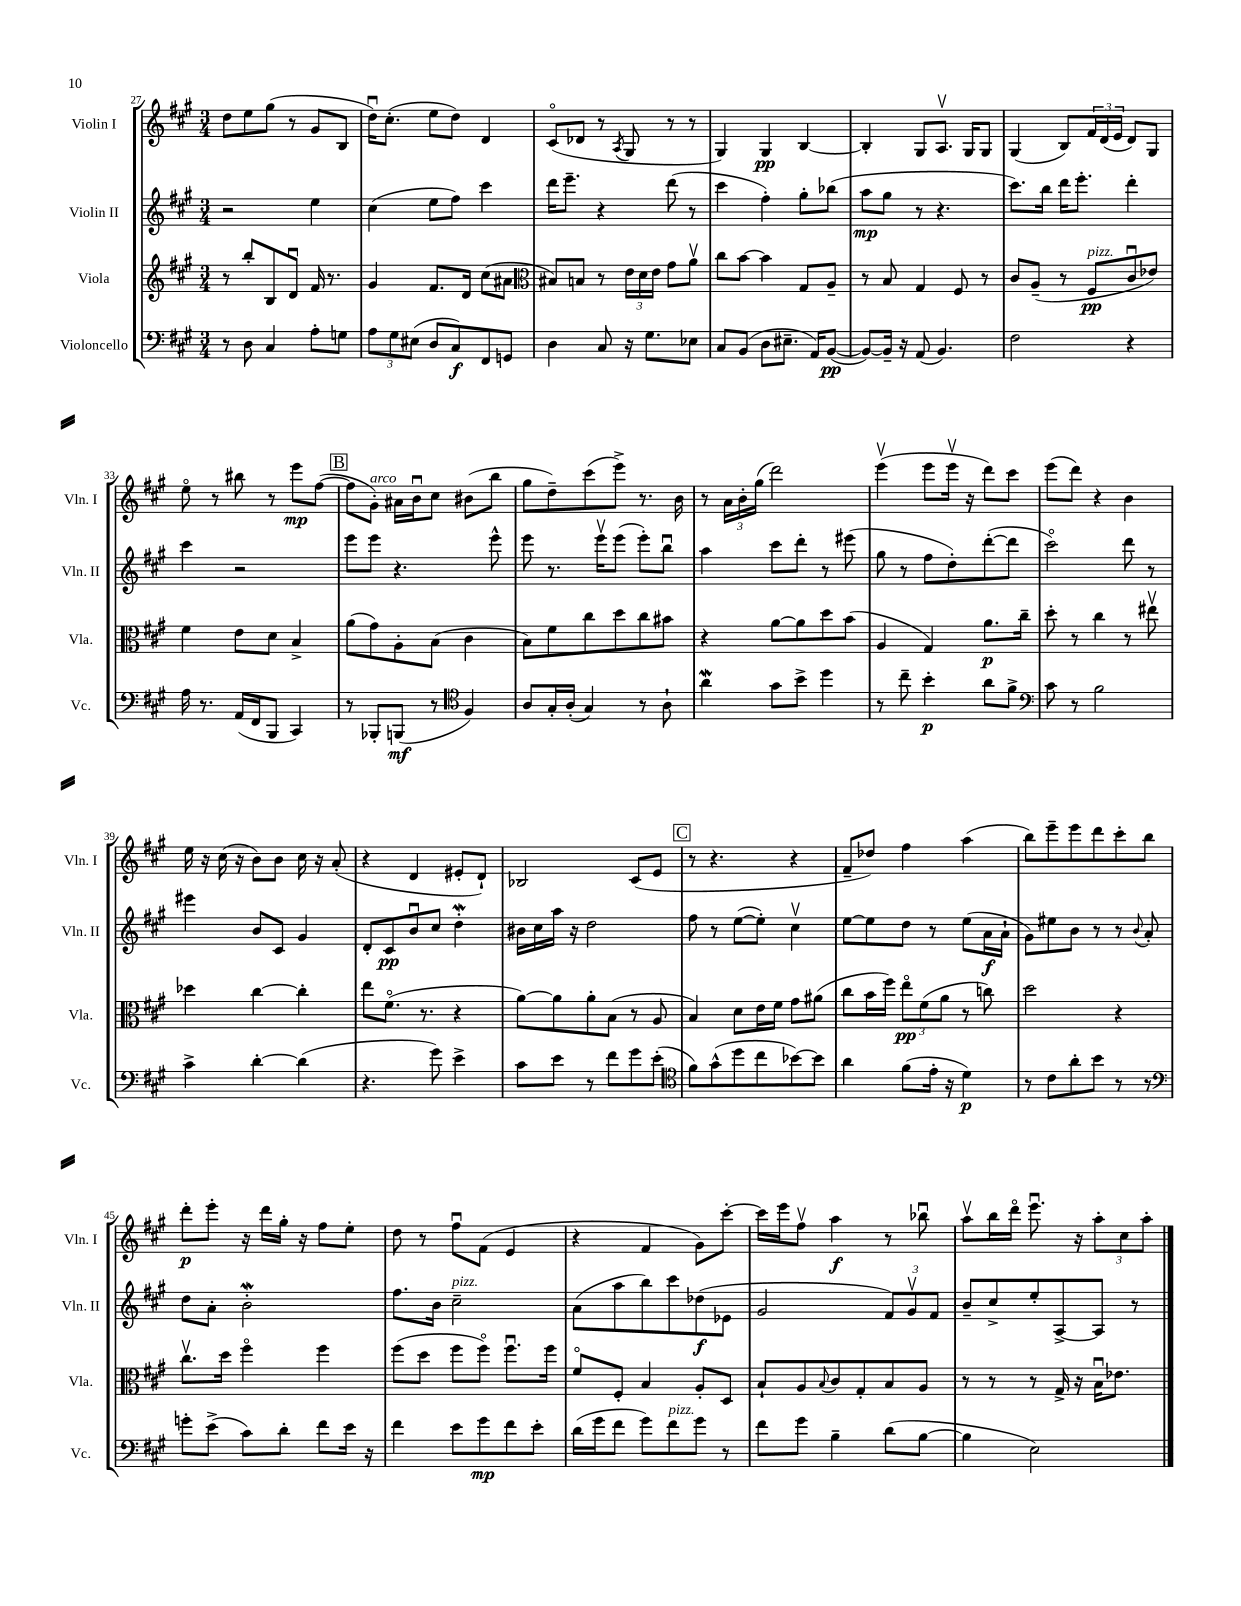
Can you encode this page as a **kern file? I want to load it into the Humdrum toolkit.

**kern	**kern	**kern	**kern
*staff4	*staff3	*staff2	*staff1
*clefF4	*clefG2	*clefG2	*clefG2
*k[f#c#g#]	*k[f#c#g#]	*k[f#c#g#]	*k[f#c#g#]
*M3/4	*M3/4	*M3/4	*M3/4
8r	8r	2r	8dd
8D	8bb'	.	8ee
4C#	8B	.	(8gg#
.	8du	.	8r
8A'	16f#	4ee	8g#
.	8.r	.	.
8G	.	.	8B
=	=	=	=
12A	4g#	(4cc#	16ddu)
.	.	.	(8.cc#'
12G#	.	.	.
(12E#	.	.	.
8D	8.f#	8ee	8ee
8C#)	.	8ff#)	8dd)
.	16d	.	.
8FF#	(8cc#	4ccc#	4d
8GG	8a#	.	.
=	=	=	=
*	*clefC3	*	*
4D	8B#)	16ddd	(8c#o
.	.	8.eee~	.
.	8B	.	8d-
8C#	8r	4r	8r
.	.	.	8qA
16r	24e	.	8G#
.	24d	.	.
8.G#	.	.	.
.	24e	.	.
.	8g#	(8ddd	8r
8E-	8av	8r	8r
=	=	=	=
8C#	8cc#	4ccc#	4G#)
(8BB	[8b	.	.
8D	4b]	4ff#')	4G#
8.E#~	.	.	.
.	8G#	8gg#'	[4B
16AA)	.	.	.
([8BB	8A~	(8bb-	.
=	=	=	=
8BB_)	8r	8aa	4B']
16BB~]	8B	8gg#	.
16r	.	.	.
(8AA	4G#	8r	8G#
4.BB)	.	4.r	8.Av
.	8F#	.	.
.	.	.	16G#
.	8r	.	8G#
=	=	=	=
2F#	8c#	8.ccc#)	(4G#
.	(8A~	.	.
.	.	16bb	.
.	8r	16ddd	8B)
.	.	8.eee'	.
.	8F#	.	24f#
.	.	.	(24d
.	.	.	24e
4r	8c#u	4ddd'	8d)
.	8e-)	.	8G#
=	=	=	=
16A	4f#	4ccc#	8eeo
8.r	.	.	.
.	.	.	8r
(16AA	8e	2r	8bb#
16FF#	.	.	.
8BBB	8d	.	8r
4CC#)	4B^	.	8eee
.	.	.	([8ff#
=	=	=	=
8r	(8a	8eee	8ff#]
8BBB-'	8g#)	8eee	8g#')
(8BBB	8A'	4.r	16a#
.	.	.	16bu
8r	(8B	.	8cc#
*clefC4	*	*	*
4F#)	4c#	.	(8b#
.	.	8eee^^	8bb
=	=	=	=
8A	8B)	8eee	8gg#
16G#'	8f#	8.r	8dd~)
(16A'	.	.	.
4G#)	8cc#	.	(8ccc#
.	.	16eeev	.
.	8dd	(8eee	8eee^)
8r	8cc#	8eee')	8.r
8A`	8b#	8bbu	.
.	.	.	16b
=	=	=	=
4a	4r	4aa	8r
.	.	.	24a
.	.	.	24b'
.	.	.	(24gg#
8g#	[8a	8ccc#	2ddd)
8b^	8a]	8ddd'	.
4dd	8dd	8r	.
.	(8b	(8eee#	.
=	=	=	=
8r	4A	8gg#	(4eeev
8cc#~	.	8r	.
4b'	4G#)	8ff#	8eee
.	.	8dd')	16eeev
.	.	.	16r
8a	8.a	([8ddd'	8ddd)
8f#^	.	8ddd]	8ccc#
.	16cc#~	.	.
=	=	=	=
*clefF4	*	*	*
8c#	8dd'	2ccc#o)	(8eee
8r	8r	.	8ddd)
2B	4cc#	.	4r
.	8r	8ddd	4b
.	8ee#v	8r	.
=	=	=	=
4c#^	4dd-	4eee#	16ee
.	.	.	16r
.	.	.	(16cc#
.	.	.	16r
[4d'	[4cc#	8b	8b)
.	.	8c#	8b
(4d]	4cc#']	4g#	16cc#
.	.	.	16r
.	.	.	(8a'
=	=	=	=
4.r	8ee	8d'	4r
.	(8.f#o	8c#	.
.	.	8bu	4d
.	8.r	.	.
8g#)	.	8cc#	.
4e^	4r	4dd'	8e#'
.	.	.	8d`)
=	=	=	=
8c#	[8a)	16b#	2B-
.	.	16cc#	.
8e	8a]	16aa	.
.	.	16r	.
8r	8a'	2dd	.
8f#	(8B	.	.
8g#	8r	.	(8c#
(8e'	8A	.	8e
=	=	=	=
*clefC4	*	*	*
8f#)	4B)	8ff#	8r
(8g#^^	.	8r	4.r
8dd	8d	([8ee	.
8cc#	16e	8ee'])	.
.	16f#	.	.
[8b-)	8g#	4cc#v	4r
8b-]	(8a#	.	.
=	=	=	=
4a	8cc#	[8ee	8f#~
.	16b	8ee]	8dd-)
.	16ff#)	.	.
(8f#	12eeo	8dd	4ff#
.	(12f#	.	.
16e'	.	8r	.
.	12a	.	.
16r	.	.	.
4d)	8r	(8ee	(4aa
.	8cc)	16a	.
.	.	16a`	.
=	=	=	=
8r	2dd	8g#)	8bb)
8c#	.	8ee#	8eee~
8a'	.	8b	8eee
8b	.	8r	8ddd
8r	4r	8r	8ccc#'
.	.	8qqb	.
8r	.	8a'	8bb
=	=	=	=
*clefF4	*	*	*
8g'	8.cc#v	8dd	8ddd'
(8e^	.	8a'	8eee'
.	16dd	.	.
8c#)	4ff#o	2b'	16r
.	.	.	16ddd
8d'	.	.	16gg#'
.	.	.	16r
8f#	4ff#	.	8ff#
16e	.	.	8ee'
16r	.	.	.
=	=	=	=
4f#	(8ff#	8.ff#	8dd
.	8dd	.	8r
.	.	16b	.
8e	8ff#	2cc#~	8ff#u
8g#	8ff#o)	.	(8f#
8f#	8.ff#u	.	4e
8e'	.	.	.
.	16ff#	.	.
=	=	=	=
(16d	8f#o	(8a	4r
16g#	.	.	.
8f#	8F#'	8aa	.
8g#)	4B	8bb)	4f#
8f#	.	8ccc#	.
8g#	8A'	(8dd-	8g#)
8r	8D	8e-	[8ccc#'
=	=	=	=
8f#	8B`	2g#	16ccc#]
.	.	.	16eee
8g#	8A	.	8ff#v
.	8qqB	.	.
4B~	8c#	.	4aa
.	8G#'	.	.
(8d	8B	12f#)	8r
.	.	12g#v	.
[8B	8A	.	8bb-u
.	.	12f#	.
=	=	=	=
4B]	8r	8b~	8aav
.	8r	8cc#^	16bb
.	.	.	16dddo
2E)	8r	8ee'	8.eeeu
.	16G#^	[8A^	.
.	16r	.	16r
.	16Bu	8A]	12aa'
.	8.e-	.	.
.	.	.	12cc#
.	.	8r	.
.	.	.	12aa'
==	==	==	==
*-	*-	*-	*-
